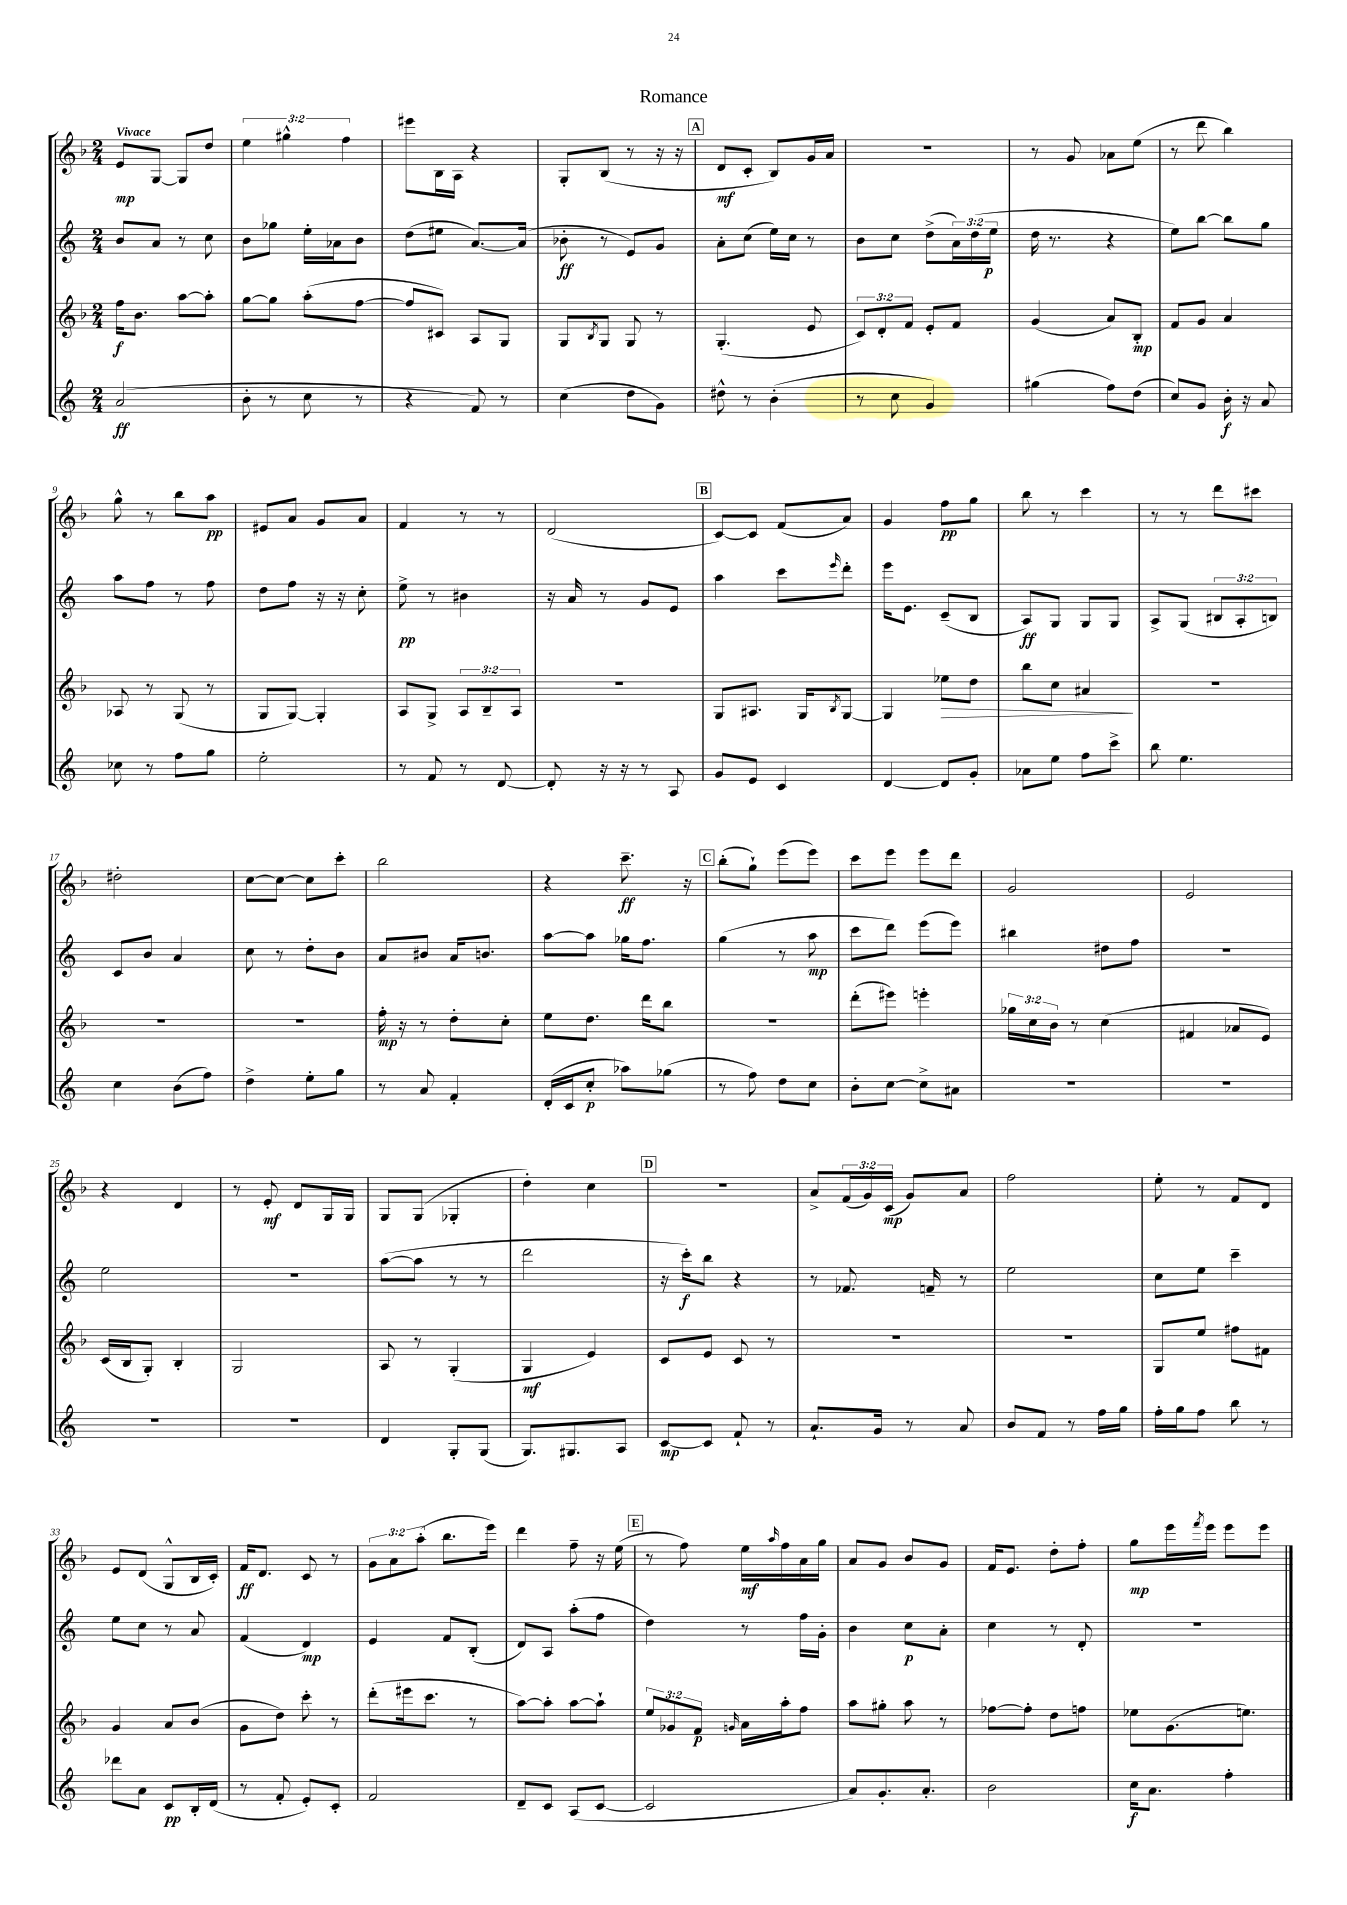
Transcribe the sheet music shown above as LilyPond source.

\header { title = "Romance" }
<<
\new StaffGroup <<
\new Staff = "s0" {
    \clef treble \key f \major \numericTimeSignature \time 2/4 \override Staff.TupletNumber.text = #tuplet-number::calc-fraction-text \tempo "Vivace"
    e'8\mp g8~ g8 d''8 |
    \tuplet 3/2 { e''4 gis''4-^ f''4 } |
    eis'''8 bes16 a16 r4 |
    g8-. bes8( r8 r16 r16 |
    \mark \markup { \box "A" } d'8\mf c'8-. bes8) g'16 a'16 |
    R2 |
    r8 g'8 aes'8 e''8( |
    r8 d'''8 bes''4) |
    g''8-^ r8 bes''8 a''8\pp |
    eis'8 a'8 g'8 a'8 |
    f'4 r8 r8 |
    d'2( |
    \mark \markup { \box "B" } c'8~) c'8 f'8( a'8) |
    g'4 f''8\pp g''8 |
    bes''8 r8 c'''4 |
    r8 r8 d'''8 cis'''8 |
    dis''2-. |
    c''8~ c''8~ c''8 c'''8-. |
    bes''2 |
    r4 c'''8.--\ff r16 |
    \mark \markup { \box "C" } bes''8-.( g''8-!) e'''8( e'''8) |
    c'''8 e'''8 e'''8 d'''8 |
    g'2 |
    e'2 |
    r4 d'4 |
    r8 e'8-.\mf d'8 g16 g16 |
    g8 g8( ges4-. |
    d''4-.) c''4 |
    \mark \markup { \box "D" } R2 |
    a'8-> \tuplet 3/2 { f'16( g'16) c'16\mp( } g'8) a'8 |
    f''2 |
    e''8-. r8 f'8 d'8 |
    e'8 d'8( g8-^ bes16 c'16-.) |
    f'16\ff d'8. c'8 r8 |
    \tuplet 3/2 { g'8 a'8 a''8-.( } bes''8. e'''16) |
    d'''4 f''8-- r16 e''16( |
    \mark \markup { \box "E" } r8 f''8) e''16\mf \grace { a''16 } f''16 a'16 g''16 |
    a'8 g'8 bes'8 g'8 |
    f'16 e'8. d''8-. f''8-. |
    g''8\mp e'''16 \acciaccatura { f'''8 } e'''16 e'''8 e'''8 \bar "|." |
}
\new Staff = "s1" {
    \clef treble \key c \major \numericTimeSignature \time 2/4 \override Staff.TupletNumber.text = #tuplet-number::calc-fraction-text
    b'8 a'8 r8 c''8 |
    b'8 ges''8 e''16-. aes'16 b'8 |
    d''8( eis''8 a'8.~) a'16( |
    bes'8-.\ff r8 e'8) g'8 |
    \mark \markup { \box "A" } a'8-. c''8( e''16) c''16 r8 |
    b'8 c''8 d''8->( \tuplet 3/2 { a'16) d''16( e''16\p } |
    d''16 r8. r4 |
    e''8) b''8~ b''8 g''8 |
    a''8 f''8 r8 f''8 |
    d''8 f''8 r16 r16 c''8-. |
    e''8->\pp r8 bis'4 |
    r16 a'16 r8 g'8 e'8 |
    \mark \markup { \box "B" } a''4 c'''8 \grace { e'''16 } d'''8-. |
    e'''16 e'8. c'8--( b8 |
    a8\ff) g8 g8 g8 |
    a8-> g8( \tuplet 3/2 { bis8 a8-. b8) } |
    c'8 b'8 a'4 |
    c''8 r8 d''8-. b'8 |
    a'8 bis'8 a'16 b'8. |
    a''8~ a''8 ges''16 f''8. |
    \mark \markup { \box "C" } g''4( r8 a''8\mp |
    c'''8 d'''8) e'''8( e'''8) |
    bis''4 dis''8 f''8 |
    r2 |
    e''2 |
    R2 |
    a''8~( a''8 r8 r8 |
    d'''2 |
    \mark \markup { \box "D" } r16 c'''16-.\f) b''8 r4 |
    r8 fes'8. f'16-- r8 |
    e''2 |
    c''8 e''8 c'''4-- |
    e''8 c''8 r8 a'8 |
    f'4( d'4\mp) |
    e'4 f'8 b8-.( |
    d'8) a8 a''8-.( f''8 |
    \mark \markup { \box "E" } d''4) r8 f''16 g'16-. |
    b'4 c''8\p a'8-. |
    c''4 r8 d'8-. |
    R2 \bar "|." |
}
\new Staff = "s2" {
    \clef treble \key f \major \numericTimeSignature \time 2/4 \override Staff.TupletNumber.text = #tuplet-number::calc-fraction-text
    f''16\f bes'8. a''8~ a''8-. |
    g''8~ g''8 a''8-.( f''8~ |
    f''8 cis'8) a8 g8 |
    g8 \acciaccatura { bes8 } g8 g8 r8 |
    \mark \markup { \box "A" } g4.-.( e'8 |
    \tuplet 3/2 { c'8) d'8-. f'8 } e'8-. f'8 |
    g'4( a'8) bes8-.\mp |
    f'8 g'8 a'4 |
    aes8 r8 g8( r8 |
    g8 g8~) g4-. |
    a8 g8-> \tuplet 3/2 { a8 bes8-- a8 } |
    R2 |
    \mark \markup { \box "B" } g8 ais8. g16 \acciaccatura { bes8 } g8~ |
    g4 ees''8\> d''8 |
    bes''8 c''8 ais'4\! |
    R2 |
    R2 |
    R2 |
    f''16-.\mp r16 r8 d''8-. c''8-. |
    e''8 d''8. d'''16 bes''8 |
    \mark \markup { \box "C" } r2 |
    d'''8-.( eis'''8) e'''4-. |
    \tuplet 3/2 { ges''16 c''16 bes'16 } r8 c''4( |
    fis'4 aes'8 e'8) |
    c'16( bes16 g8-.) bes4-. |
    g2 |
    a8 r8 g4-.( |
    g4\mf e'4) |
    \mark \markup { \box "D" } c'8 e'8 c'8 r8 |
    R2 |
    R2 |
    g8 e''8 fis''8 fis'8 |
    g'4 a'8 bes'8( |
    g'8 d''8) c'''8-. r8 |
    d'''8-.( eis'''16 c'''8. r8 |
    a''8~) a''8-. a''8~ a''8-! |
    \mark \markup { \box "E" } \tuplet 3/2 { e''8 ges'8 f'8\p } \grace { g'16 } a'16 a''16-. f''8 |
    a''8 gis''8-. a''8 r8 |
    fes''8~ fes''8-. d''8 f''8 |
    ees''8 g'8.( e''8.) \bar "|." |
}
\new Staff = "s3" {
    \clef treble \key c \major \numericTimeSignature \time 2/4
    a'2\ff( |
    b'8-. r8 c''8 r8 |
    r4 f'8) r8 |
    c''4( d''8 g'8) |
    \mark \markup { \box "A" } dis''8-^ r8 b'4-.( |
    r8 c''8 g'4) |
    gis''4( f''8) d''8( |
    c''8) g'8 b'16-.\f r16 a'8 |
    ces''8 r8 f''8 g''8 |
    e''2-. |
    r8 f'8 r8 d'8~ |
    d'8-. r16 r16 r8 a8 |
    \mark \markup { \box "B" } g'8 e'8 c'4 |
    d'4~ d'8 g'8-. |
    aes'8 e''8 f''8 c'''8-> |
    b''8 e''4. |
    c''4 b'8( f''8) |
    d''4-> e''8-. g''8 |
    r8 a'8 f'4-. |
    d'16-.( c'16 c''8-.\p aes''8) ges''8( |
    \mark \markup { \box "C" } r8 f''8) d''8 c''8 |
    b'8-. c''8~ c''8-> ais'8 |
    R2 |
    R2 |
    R2 |
    R2 |
    d'4 g8-. g8( |
    g8.) gis8. a8 |
    \mark \markup { \box "D" } c'8~\mp c'8 f'8-! r8 |
    a'8.-! g'16 r8 a'8 |
    b'8 f'8 r8 f''16 g''16 |
    f''16-. g''16 f''8 b''8 r8 |
    des'''8 a'8 c'8\pp b16-. d'16( |
    r8 f'8-. e'8-.) c'8-. |
    f'2 |
    d'8-- c'8 a8( c'8~ |
    \mark \markup { \box "E" } c'2 |
    a'8) g'8.-. a'8.-. |
    b'2 |
    c''16\f a'8. f''4-. \bar "|." |
}
>>
>>
